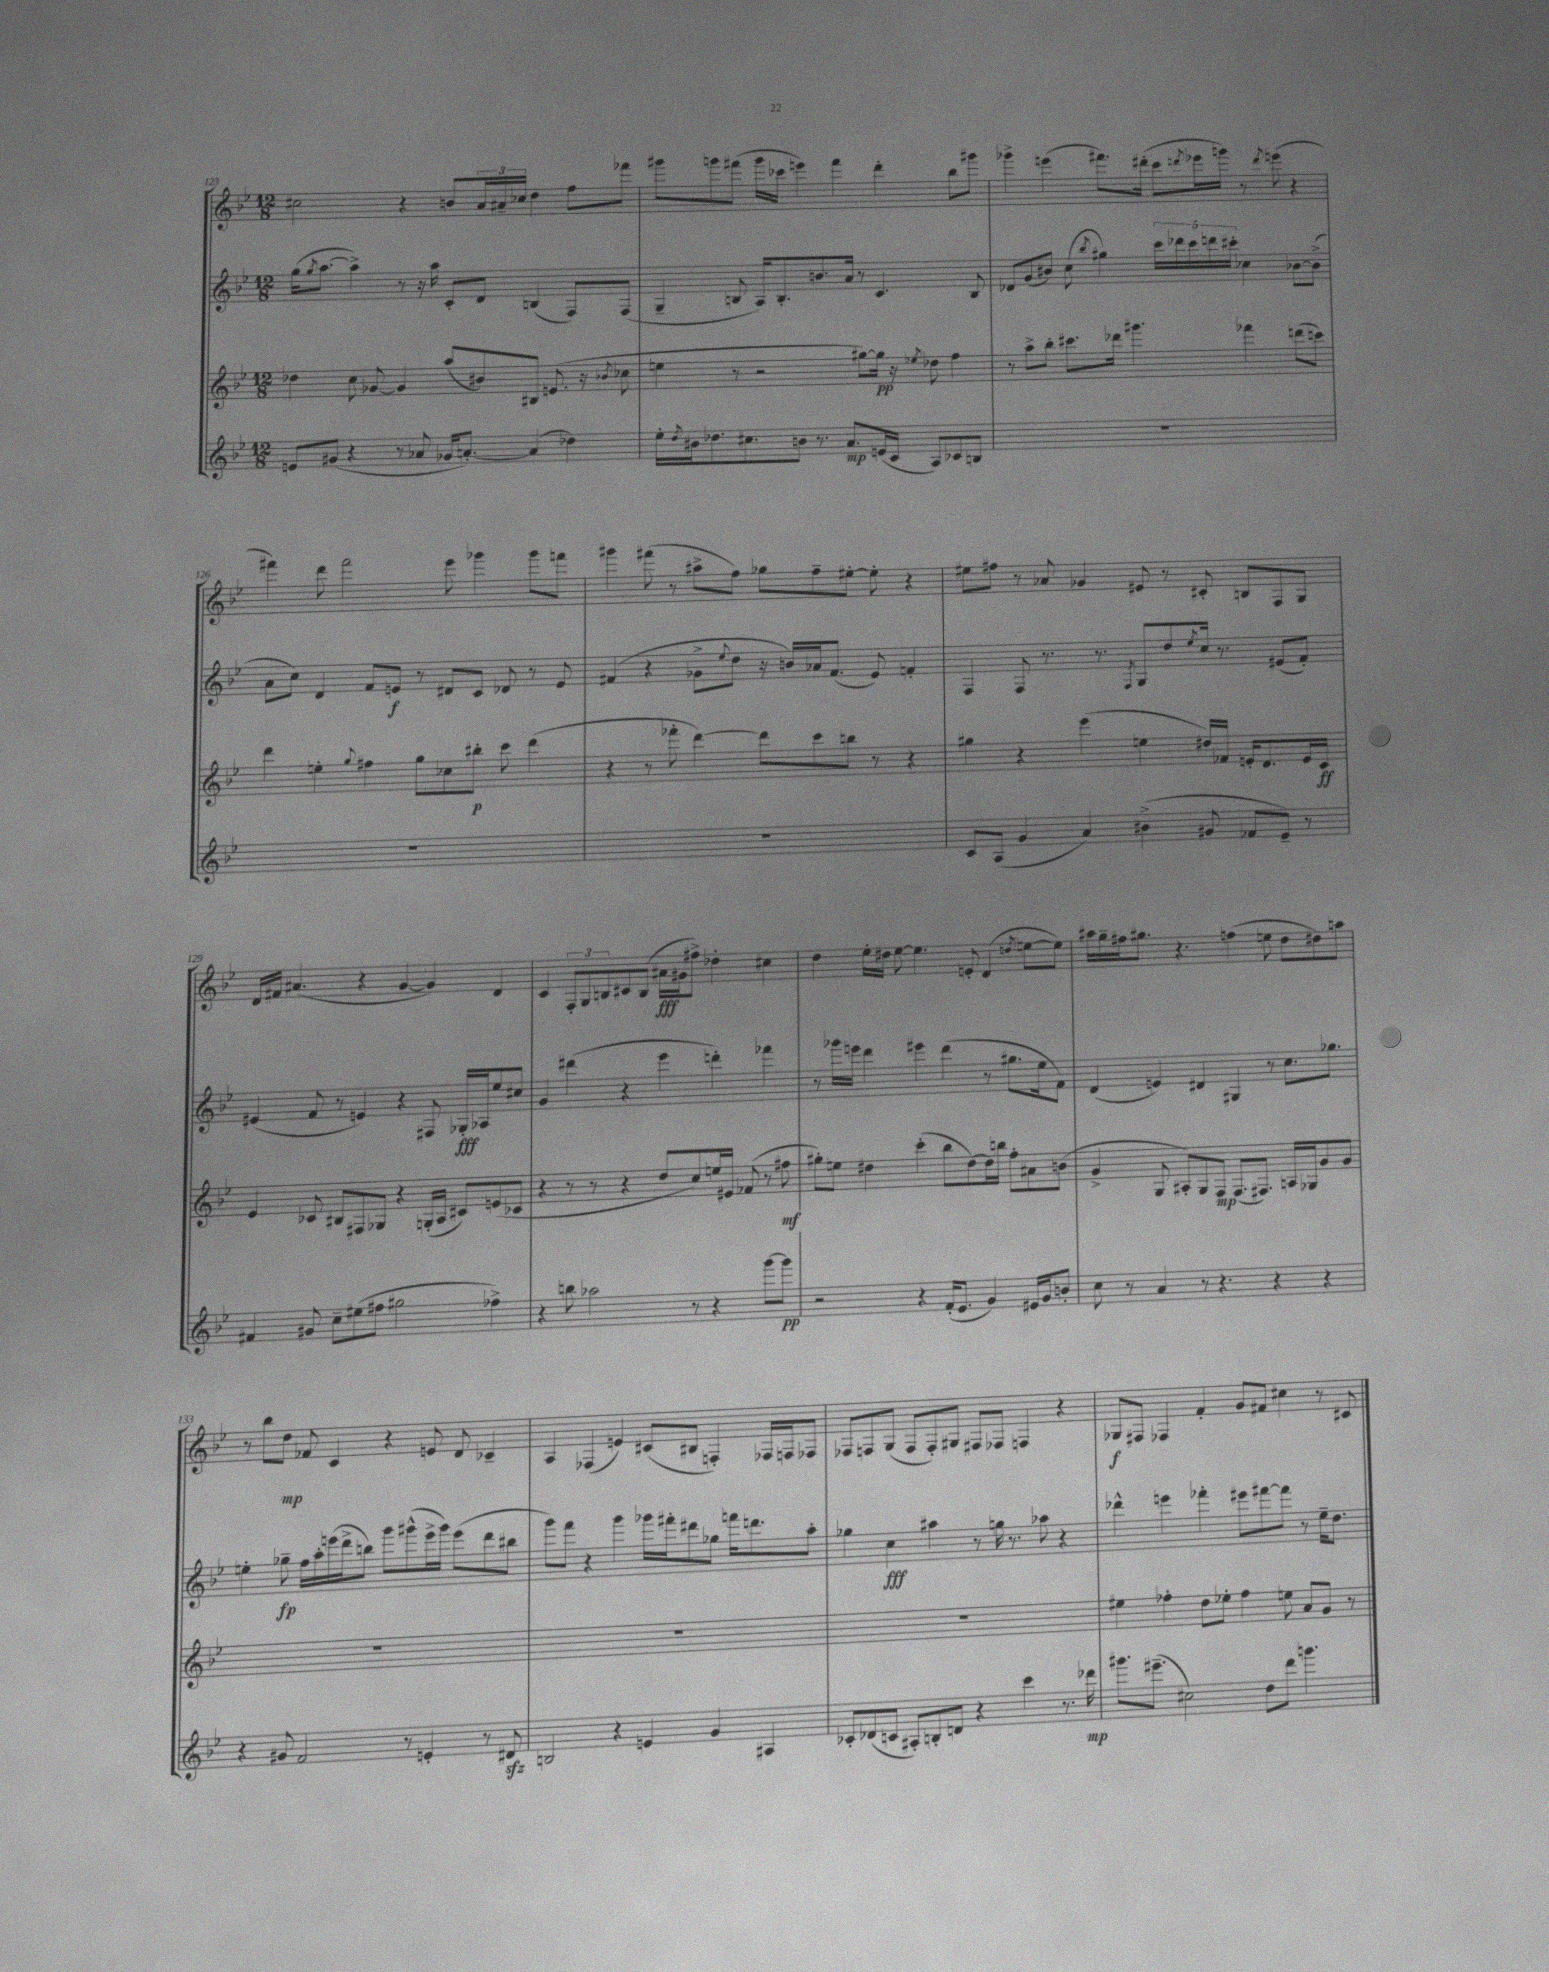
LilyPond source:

<<
\new StaffGroup <<
\new Staff = "s0" {
    \clef treble \key bes \major \numericTimeSignature \time 12/8
    cis''2 r4 b'8 \tuplet 3/2 { a'16 ais'16-- ces''16 } d''4 f''8 fes'''8 |
    gis'''8 g'''8 fis'''8( g'''16 ces'''16 e'''4) fis'''4 d'''4-. bes''8 gis'''8 |
    ges'''4-> e'''4( fis'''8.) dis'''16-.( c'''8 \acciaccatura { d'''8 } ees'''16 g'''16) r8 \acciaccatura { d'''8 } e'''8( r4 |
    fis'''4) d'''8 fis'''2 ees'''8 ges'''4 ges'''8 f'''8 |
    gis'''4 fis'''8( r8 ais''8-> f''8) ges''8 f''8-- eis''8~-. eis''8-. r4 |
    eis''8 fis''8 r8 aes'8 ges'4 eis'8 r8 cis'8-. b8 f8 g8 |
    d'16 fis'16 ais'4.( r4 g'4~ g'4) d'4 |
    c'4 \tuplet 3/2 { f8-. g8 b8 } cis'8 b8( ais'16\fff gis'16 fis''8->) des''4-. cis''4 |
    d''4 ees''16-. dis''16 ees''8~ ees''4. e'8-. d'4( \acciaccatura { d''8 } e''8~ e''8) |
    ais''16 g''16-- fis''16 gis''8. r4. f''4( e''8 d''8 dis''8) a''8 |
    r8 bes''8 d''8\mp fes'8 c'4 r4 e'8 d'8 ces'4-- |
    a4 fes4( e'4) cis'8( bis8 f4-.) fes16 f16 fes8 |
    fes8 f8 g8( f8 f8-.) gis8 fis8 fes8 f4 r4 |
    ges8\f fis8 fes4 f'4-. g'8 fis'8 cis''4 r8 cis'8 \bar "|." |
}
\new Staff = "s1" {
    \clef treble \key bes \major \numericTimeSignature \time 12/8
    g''16( \acciaccatura { g''8 } a''8.~ a''4->) r8 r16 a''16 c'8-. d'8 b4( f8) f8( |
    g4-- b8 a16) b8.-. b'8. a'16 r8 c'4. b8 |
    des'8 g'8( bis'8) c''8( \acciaccatura { bes''8 } gis''4) \tuplet 5/4 { c'''16 des'''16 c'''16 d'''16 cis'''16-. } ces''4 bes'8~ bes'8->( |
    a'8 c''8) d'4 f'8 e'8\f r8 dis'8 c'8 des'8 r8 e'8 |
    fis'4( r4 ges'8-> \appoggiatura { ees''8 } d''8 r16 b'16) aes'16 fis'8.( ees'8) f'4-. |
    f4 f8 r8. r8. \acciaccatura { f8 } g8 d''8 \acciaccatura { ees''8 } c''16 r8. eis'8( f'8-.) |
    eis'4( f'8 r8 e'4) r4 fis8 ges16-.\fff aes16 ees''8 cis''8 |
    g'4 dis'''4( r4 ees'''4 d'''4-.) fes'''4 |
    r8 ges'''16 e'''16 d'''4 eis'''4 d'''4( r8 gis''8. ees''16 f'8) |
    d'4( e'4) dis'4 gis4 r8 c''8. ges''8. |
    e''4-. ges''8--\fp f''16 a''16-. e'''16( d'''16-> b''8) g'''8 gis'''8-^( e'''16-> gis'''16) e'''8( d'''8 bis''8 |
    g'''8) f'''8 r4 g'''4 ges'''16 fis'''16-. dis'''8 ges''8 f'''16 d'''8. a''8-. |
    ges''4 c''4\fff ais''4 r8 g''16 r8. aes''8 r4 |
    des'''4-^ e'''4 fes'''4-. eis'''8 fis'''8~ fis'''8 r8 ees''16-- d''8. \bar "|." |
}
\new Staff = "s2" {
    \clef treble \key bes \major \numericTimeSignature \time 12/8
    des''4 c''8 ges'8~ ges'4 a''8( bis'8) bis8 e'8.( r16 \acciaccatura { bes'8 } ces''8 |
    e''4 r8 r2 gis''8~) gis''16\pp r16 \acciaccatura { ees''8 } des''8 f''4 |
    r8 a''8-> bes''8-. cis'''8. des'''16 gis'''4. fes'''4 d'''8( c'''8) |
    d'''4 e''4-. \appoggiatura { g''8 } fis''4 g''8 ces''8 bis''8-.\p c'''8 d'''4( |
    r4 r8 fes'''8-. d'''4~) d'''8 c'''8 b''8 r8 r4 |
    gis''4 r4 ees'''4( e''4 dis''16) fes'16 e'16-. d'8. e'16 c'16\ff |
    ees'4 ces'8 bis8 fis8 ges8 r4 g16-.( a16 cis'8) e'8( ces'8 |
    r4 r8 r8 r4 d''8 c''8) e''16 eis'16 fes'8( r8 fis''8\mf |
    gis''8-.) e''8 dis''4 c'''4-.( bes''8 dis''8~) dis''16 b''16 f''8-. ais'8 b'8( |
    g'4-> g8 ais8-.) g8 f8\mp f8.( fis8.) a16 ges16 g'8 g'8 |
    R1. |
    R1. |
    R1. |
    eis''4 fes''4-. d''8 ees''8-. fes''4 e''8 a'8 g'8 r8 \bar "|." |
}
\new Staff = "s3" {
    \clef treble \key bes \major \numericTimeSignature \time 12/8
    e'8 gis'8( r4 r8 aes'8 ges'16 a'8.~-.) a'4( des''4) |
    ees''16-. \acciaccatura { d''8 } bis'16 des''8. cis''8. b'8 r8. a'8.\mp e'16( c'16 a8) ces'8 b8 |
    R1. |
    R1. |
    R1. |
    c'8 a8( g'4 a'4) bis'4->( gis'8 fes'8 ees'8--) r8 |
    fis'4 gis'8 c''8-- eis''8( fis''8 gis''2 fes''4->) |
    r4 b''8 aes''2 r8 r4 g'''8~ g'''8\pp |
    r2 r4 f'16-.( ees'8. g'4) eis'16 g'16 b'8-. |
    c''8 r8 a'4 r8 r4. r4 r4 |
    r4 gis'8 f'2 r8 e'4-. r8 dis'8\sfz |
    b2 r4 e'4 g'4 ais4 |
    ces'8-. des'8( c'8 ais8-.) b8-. d'8 r4 c'''4 r8. des'''16\mp |
    gis'''8. eis'''8.--( cis''2) d''8 d'''8 g'''4. \bar "|." |
}
>>
>>
\layout { \context { \Score currentBarNumber = #123 } }
